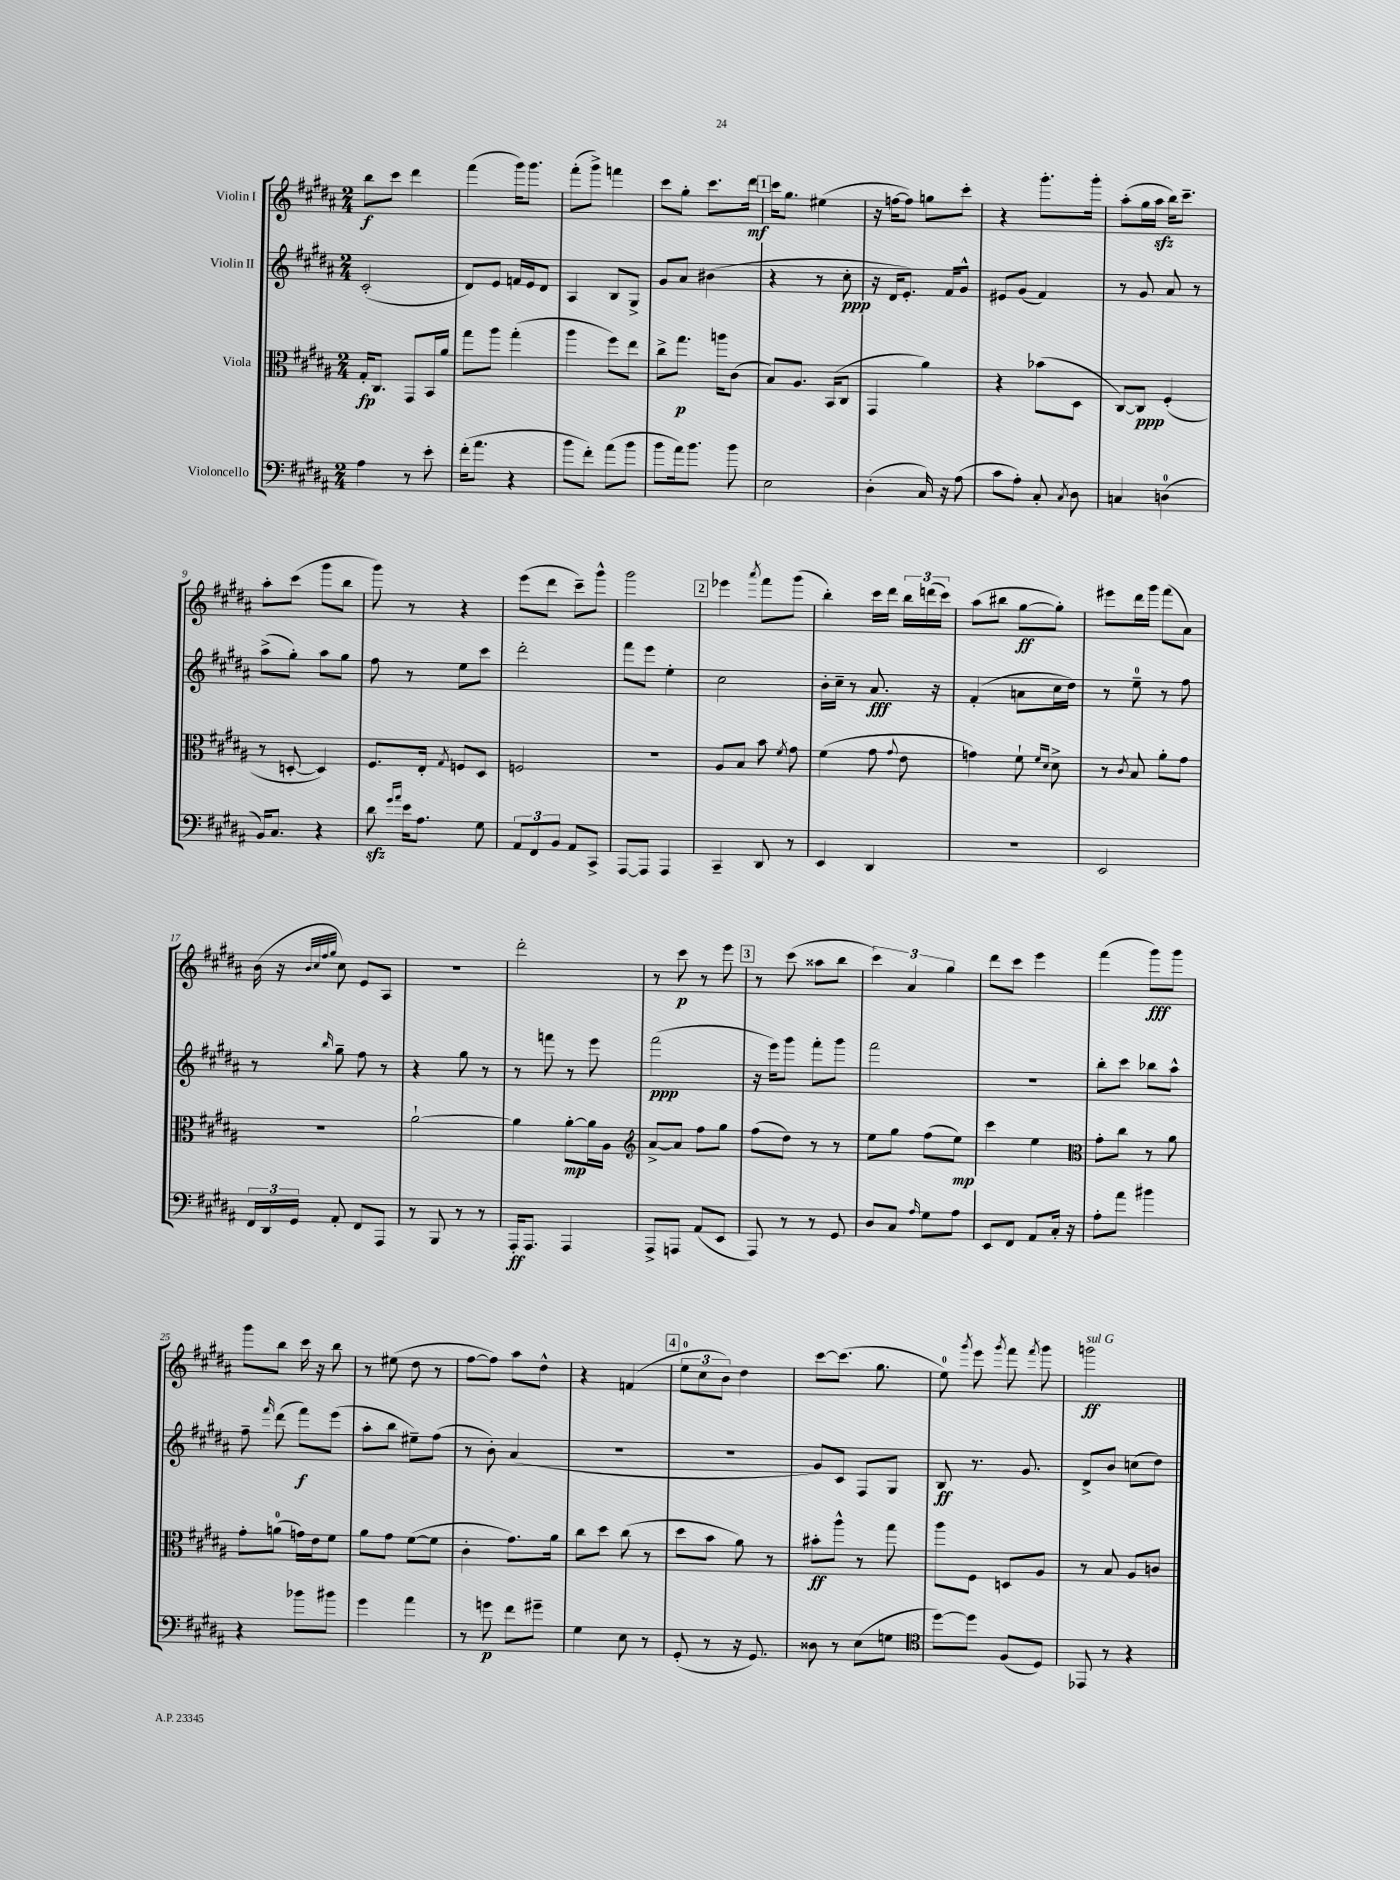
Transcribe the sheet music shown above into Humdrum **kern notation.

**kern	**dynam	**kern	**dynam	**kern	**dynam	**kern	**dynam
*part4	*part4	*part3	*part3	*part2	*part2	*part1	*part1
*staff4	*staff4	*staff3	*staff3	*staff2	*staff2	*staff1	*staff1
*I"Violoncello	*	*I"Viola	*	*I"Violin II	*	*I"Violin I	*
*clefF4	*	*clefC3	*	*clefG2	*	*clefG2	*
*k[f#c#g#d#a#]	*	*k[f#c#g#d#a#]	*	*k[f#c#g#d#a#]	*	*k[f#c#g#d#a#]	*
*M2/4	*	*M2/4	*	*M2/4	*	*M2/4	*
=1	=1	=1	=1	=1	=1	=1	=1
4A#\	.	16G#'/KL	fp	(2c#'/	.	8bb\L	f
.	.	8.C#/J	.	.	.	.	.
.	.	.	.	.	.	8ccc#\J	.
8r	.	8GG#/L	.	.	.	4ddd#\	.
8e'\	.	16BB/L	.	.	.	.	.
.	.	16a#/JJ	.	.	.	.	.
=2	=2	=2	=2	=2	=2	=2	=2
(16f#'\KL	.	8gg#\L	.	8d#/L)	.	(4fff#\	.
8.a#\J	.	.	.	.	.	.	.
.	.	8aa#\J	.	8e/J	.	.	.
4r	.	(4gg#'\	.	16fn/LL	.	16ggg#\KL)	.
.	.	.	.	16e/J	.	8.ggg#\J	.
.	.	.	.	8d#/J	.	.	.
=3	=3	=3	=3	=3	=3	=3	=3
8b\L	.	4aa#\	.	4A#/	.	(8fff#'\L	.
8f#'\J)	.	.	.	.	.	8ggg#^\J)	.
(8a#\L	.	8ff#\L)	.	8B/L	.	4fffn\	.
8b\J	.	8ee\J	.	8G#^/J	.	.	.
=4	=4	=4	=4	=4	=4	=4	=4
8b\L	.	8cc#^\L	.	8g#/L	.	8ccc#\L	.
16a#\k)	.	8.gg#\J	p	8a#/J	.	8gg#'\J	.
8.b\J	.	.	.	.	.	.	.
.	.	.	.	(4b#X\	.	8.ccc#\L	.
.	.	16aan\KL	.	.	.	.	.
8b\	.	(8c#\J	.	.	.	.	.
.	.	.	.	.	.	16ddd#\Jk	mf
!!LO:REH:place=s1:t=1
=5	=5	=5	=5	=5	=5	=5	=5
2E\	.	8B/L)	.	4r	.	16ccc#\KL	.
.	.	.	.	.	.	8.gg#\J	.
.	.	8.A#/J	.	.	.	.	.
.	.	.	.	8r	.	(4ee#X\	.
.	.	(16BB/KL	.	.	.	.	.
.	.	8C#/J	.	8cc#'\	ppp	.	.
=6	=6	=6	=6	=6	=6	=6	=6
(4D#'\	.	4GG#/	.	16r	.	16r	.
.	.	.	.	16d#/KL	.	[16ffn\KL	.
.	.	.	.	8.e'/J)	.	8ff\J])	.
16C#/)	.	4a#\)	.	.	.	8ggn\L	.
16r	.	.	.	16f#/KL	.	.	.
(8A#\	.	.	.	8g#^^/J	.	8ccc#'\J	.
=7	=7	=7	=7	=7	=7	=7	=7
8c#\L	.	4r	.	8e#X/L	.	4r	.
8A#'\J)	.	.	.	(8g#/J	.	.	.
8C#'/	.	(8b-X\L	.	4f#/)	.	8.ggg#'\L	.
8qC#/	.	.	.	.	.	.	.
8D#\	.	8D#\J	.	.	.	.	.
.	.	.	.	.	.	16ggg#'\Jk	.
=8	=8	=8	=8	=8	=8	=8	=8
4Cn/	.	[8C#/L)	.	8r	.	(8aa#'\L	.
.	.	8C#/J]	ppp	8g#/	.	16gg#\L	.
.	.	.	.	.	.	16aa#zz\JJ	.
(4Dn\	.	(4F#'/	.	8a#/	.	16bb\KL)	.
.	.	.	.	.	.	8.ccc#~\J	.
.	.	.	.	8r	.	.	.
!!LO:LB:g=z
=9	=9	=9	=9	=9	=9	=9	=9
16BB/KL)	.	8r	.	(8aa#^\L	.	8aa#'\L	.
8.C#/J	.	.	.	.	.	.	.
.	.	[8Dn'/	.	8gg#'\J)	.	(8ccc#\J	.
4r	.	4D/])	.	8aa#\L	.	8ggg#\L	.
.	.	.	.	8gg#\J	.	8bb\J	.
=10	=10	=10	=10	=10	=10	=10	=10
8d#zz\	.	8.F#/L	.	8ff#\	.	8ggg#\)	.
16qqg#/LL	.	.	.	.	.	.	.
16qqa#/JJ	.	.	.	.	.	.	.
16e\KL	.	.	.	8r	.	8r	.
8.A#\J	.	16E'/Jk	.	.	.	.	.
.	.	8qG#/	.	.	.	.	.
.	.	8Fn/L	.	8ee\L	.	4r	.
8G#\	.	8D#/J	.	8ccc#\J	.	.	.
=11	=11	=11	=11	=11	=11	=11	=11
12AA#/L	.	2Fn/	.	2ddd#'\	.	(8eee\L	.
12FF#/	.	.	.	.	.	.	.
.	.	.	.	.	.	8ddd#\J	.
12BB/J	.	.	.	.	.	.	.
8AA#/L	.	.	.	.	.	8ccc#~\L)	.
8CC#^/J	.	.	.	.	.	8ggg#^^\J	.
=12	=12	=12	=12	=12	=12	=12	=12
[8AAA#/L	.	2r	.	8fff#\L	.	2ggg#\	.
8AAA#/J]	.	.	.	8eee\J	.	.	.
4AAA#/	.	.	.	4ee'\	.	.	.
!!LO:REH:place=s1:t=2
=13	=13	=13	=13	=13	=13	=13	=13
4CC#~/	.	8A#/L	.	2cc#\	.	4eee-X\	.
.	.	8B/J	.	.	.	.	.
.	.	.	.	.	.	8qaaa#/	.
8DD#/	.	8b\	.	.	.	8fff#\L	.
.	.	8qf#/	.	.	.	.	.
8r	.	8g#\	.	.	.	(8ggg#\J	.
=14	=14	=14	=14	=14	=14	=14	=14
4EE/	.	(4f#\	.	16b'\LL	.	4bb'\)	.
.	.	.	.	16cc#~\JJ	.	.	.
.	.	.	.	8r	.	.	.
4DD#/	.	8g#\	.	8.a#/	fff	16ccc#\LL	.
.	.	.	.	.	.	16ddd#\JJ	.
.	.	8qqg#/	.	.	.	.	.
.	.	8e\	.	.	.	24bb\LL	.
.	.	.	.	.	.	(24dddn\	.
.	.	.	.	16r	.	.	.
.	.	.	.	.	.	24ccc#\JJ)	.
=15	=15	=15	=15	=15	=15	=15	=15
2r	.	4gn\)	.	(4f#'/	.	(8aa#\L	.
.	.	.	.	.	.	8bb#X\J	.
.	.	8f#`\	.	8an\L	.	[8gg#\L	ff
.	.	16qqf#/LL	.	.	.	.	.
.	.	16qqd#/JJ	.	.	.	.	.
.	.	8d#^\	.	16cc#\L	.	8gg#'\J])	.
.	.	.	.	16dd#\JJ)	.	.	.
=16	=16	=16	=16	=16	=16	=16	=16
2EE/	.	8r	.	8r	.	8eee#X\L	.
.	.	8qc#/	.	.	.	.	.
.	.	8B/	.	8ee~\	.	16ddd#\L	.
.	.	.	.	.	.	16ggg#\JJ	.
.	.	8a#'\L	.	8r	.	(8fff#\L	.
.	.	8g#\J	.	8ff#\	.	8a#\J)	.
!!LO:LB:g=z
=17	=17	=17	=17	=17	=17	=17	=17
24FF#/LL	.	2r	.	8r	.	(16b\	.
24DD#/	.	.	.	.	.	.	.
.	.	.	.	.	.	16r	.
24GG#/JJ	.	.	.	.	.	.	.
.	.	.	.	.	.	32qqb/LLL	.
.	.	.	.	.	.	32qqcc#/	.
.	.	.	.	.	.	32qqff#/	.
.	.	.	.	16qqbb/	.	32qqgg#/JJJ	.
8AA#'/	.	.	.	8gg#~\	.	8cc#\)	.
8FF#/L	.	.	.	8ff#\	.	8e/L	.
8AAA#/J	.	.	.	8r	.	8A#/J	.
=18	=18	=18	=18	=18	=18	=18	=18
8r	.	[2a#`\	.	4r	.	2r	.
8BBB/	.	.	.	.	.	.	.
8r	.	.	.	8gg#\	.	.	.
8r	.	.	.	8r	.	.	.
=19	=19	=19	=19	=19	=19	=19	=19
16AAA#'/KL	ff	4a#\]	.	8r	.	2ddd#'\	.
8.AAA#/J	.	.	.	.	.	.	.
.	.	.	.	8fffn\	.	.	.
4AAA#/	.	[8a#'\L	mp	8r	.	.	.
.	.	16a#\L]	.	8eee\	.	.	.
.	.	16A#\JJ	.	.	.	.	.
=20	=20	=20	=20	=20	=20	=20	=20
*	*	*clefG2	*	*	*	*	*
8AAA#^/L	.	[8a#^/L	.	(2fff#\	ppp	8r	.
8AAAn/J	.	8a#/J]	.	.	.	8ccc#\	p
(8AA#/L	.	8ff#\L	.	.	.	8r	.
8EE/J	.	8gg#\J	.	.	.	8eee\	.
!!LO:REH:place=s1:t=3
=21	=21	=21	=21	=21	=21	=21	=21
8AAA#/)	.	(8ff#\L	.	16r	.	8r	.
.	.	.	.	16eee\KL)	.	.	.
8r	.	8dd#\J)	.	8ggg#\J	.	(8ccc#\	.
8r	.	8r	.	8fff#'\L	.	8aa##X\L	.
8GG#/	.	8r	.	8ggg#\J	.	8bb\J	.
=22	=22	=22	=22	=22	=22	=22	=22
8D#/L	.	8ee\L	.	2fff#\	.	6ccc#\)	.
8C#/J	.	8gg#\J	.	.	.	.	.
.	.	.	.	.	.	6a#/	.
16qqA#/	.	.	.	.	.	.	.
8G#\L	.	(8ff#\L	.	.	.	.	.
.	.	.	.	.	.	6gg#\	.
8A#\J	.	8ee\J)	mp	.	.	.	.
=23	=23	=23	=23	=23	=23	=23	=23
8EE/L	.	4ccc#\	.	2r	.	8ddd#\L	.
8FF#/J	.	.	.	.	.	8ccc#\J	.
8AA#/L	.	4ee\	.	.	.	4eee\	.
16C#'/Jk	.	.	.	.	.	.	.
16r	.	.	.	.	.	.	.
=24	=24	=24	=24	=24	=24	=24	=24
*	*	*clefC3	*	*	*	*	*
8A#'\L	.	8g#'\L	.	8bb'\L	.	(4fff#\	.
8a#\J	.	8cc#\J	.	8ccc#\J	.	.	.
4b#X\	.	8r	.	8bb-X\L	.	8ggg#\L)	fff
.	.	8a#\	.	8aa#^^\J	.	8ggg#\J	.
!!LO:LB:g=z
=25	=25	=25	=25	=25	=25	=25	=25
4r	.	8g#'\L	.	8ff#~\	.	8ggg#\L	.
.	.	.	.	16qqfff#/	.	.	.
.	.	(8an\J	.	(8ddd#\	.	8bb\J	.
8b-X\L	.	16gn\LL)	.	8fff#\L)	f	16ccc#\	.
.	.	16e\J	.	.	.	16r	.
8b#X\J	.	8f#\J	.	(8eee\J	.	8bb\	.
=26	=26	=26	=26	=26	=26	=26	=26
4g#\	.	8a#\L	.	8aa#'\L	.	8r	.
.	.	8g#\J	.	8bb\J	.	(8ee#X\	.
4a#\	.	([8f#\L	.	8ee#X~\L)	.	8dd#\	.
.	.	8f#\J]	.	(8ff#\J	.	8r	.
=27	=27	=27	=27	=27	=27	=27	=27
8r	.	4c#'\	.	8r	.	[8ff#\L	.
8gn\	p	.	.	8b'\)	.	8ff#\J])	.
8f#\L	.	8.g#\L)	.	(4a#/	.	8aa#\L	.
8g#X~\J	.	.	.	.	.	8dd#^^\J	.
.	.	16a#\Jk	.	.	.	.	.
=28	=28	=28	=28	=28	=28	=28	=28
4G#\	.	8cc#\L	.	2r	.	4r	.
.	.	8dd#\J	.	.	.	.	.
8E\	.	(8cc#\	.	.	.	(4fn/	.
8r	.	8r	.	.	.	.	.
!!LO:REH:place=s1:t=4
=29	=29	=29	=29	=29	=29	=29	=29
(8GG#'/	.	8dd#\L	.	2r	.	12ee\L	.
.	.	.	.	.	.	12cc#\	.
8r	.	8b\J	.	.	.	.	.
.	.	.	.	.	.	12b\J)	.
16r	.	8a#\)	.	.	.	4dd#\	.
8.GG#/)	.	.	.	.	.	.	.
.	.	8r	.	.	.	.	.
=30	=30	=30	=30	=30	=30	=30	=30
8D##X\	.	8b#X'\L	ff	8g#/L)	.	[8ccc#\L	.
8r	.	8aa#^^\J	.	8c#/J	.	(8.ccc#\J]	.
(8E\L	.	8r	.	8F#/L	.	.	.
.	.	.	.	.	.	8.gg#\	.
8Gn\J	.	8gg#\	.	8G#/J	.	.	.
=31	=31	=31	=31	=31	=31	=31	=31
*clefC4	*	*	*	*	*	*	*
[8dd#\L)	.	8aa#\L	.	8B/	ff	8ee\)	.
.	.	.	.	.	.	8qggg#/	.
8dd#\J]	.	8F#\J	.	8.r	.	8eee\	.
.	.	.	.	.	.	8qggg#/	.
(8F#/L	.	8Dn/L	.	.	.	8fff#\	.
.	.	.	.	8.g#/	.	.	.
.	.	.	.	.	.	8qfff#/	.
8D#/J)	.	8A#/J	.	.	.	8ggg#\	.
=32	=32	=32	=32	=32	=32	=32	=32
!	!	!	!	!	!	!LO:TX:a:i:t=sul G	!
8EE-X/	.	8r	.	8d#^/L	.	2gggn\	ff
8r	.	8B/	.	8b/J	.	.	.
4r	.	8A#/L	.	(8ccn\L	.	.	.
.	.	8cn/J	.	8dd#\J)	.	.	.
==	==	==	==	==	==	==	==
*-	*-	*-	*-	*-	*-	*-	*-
